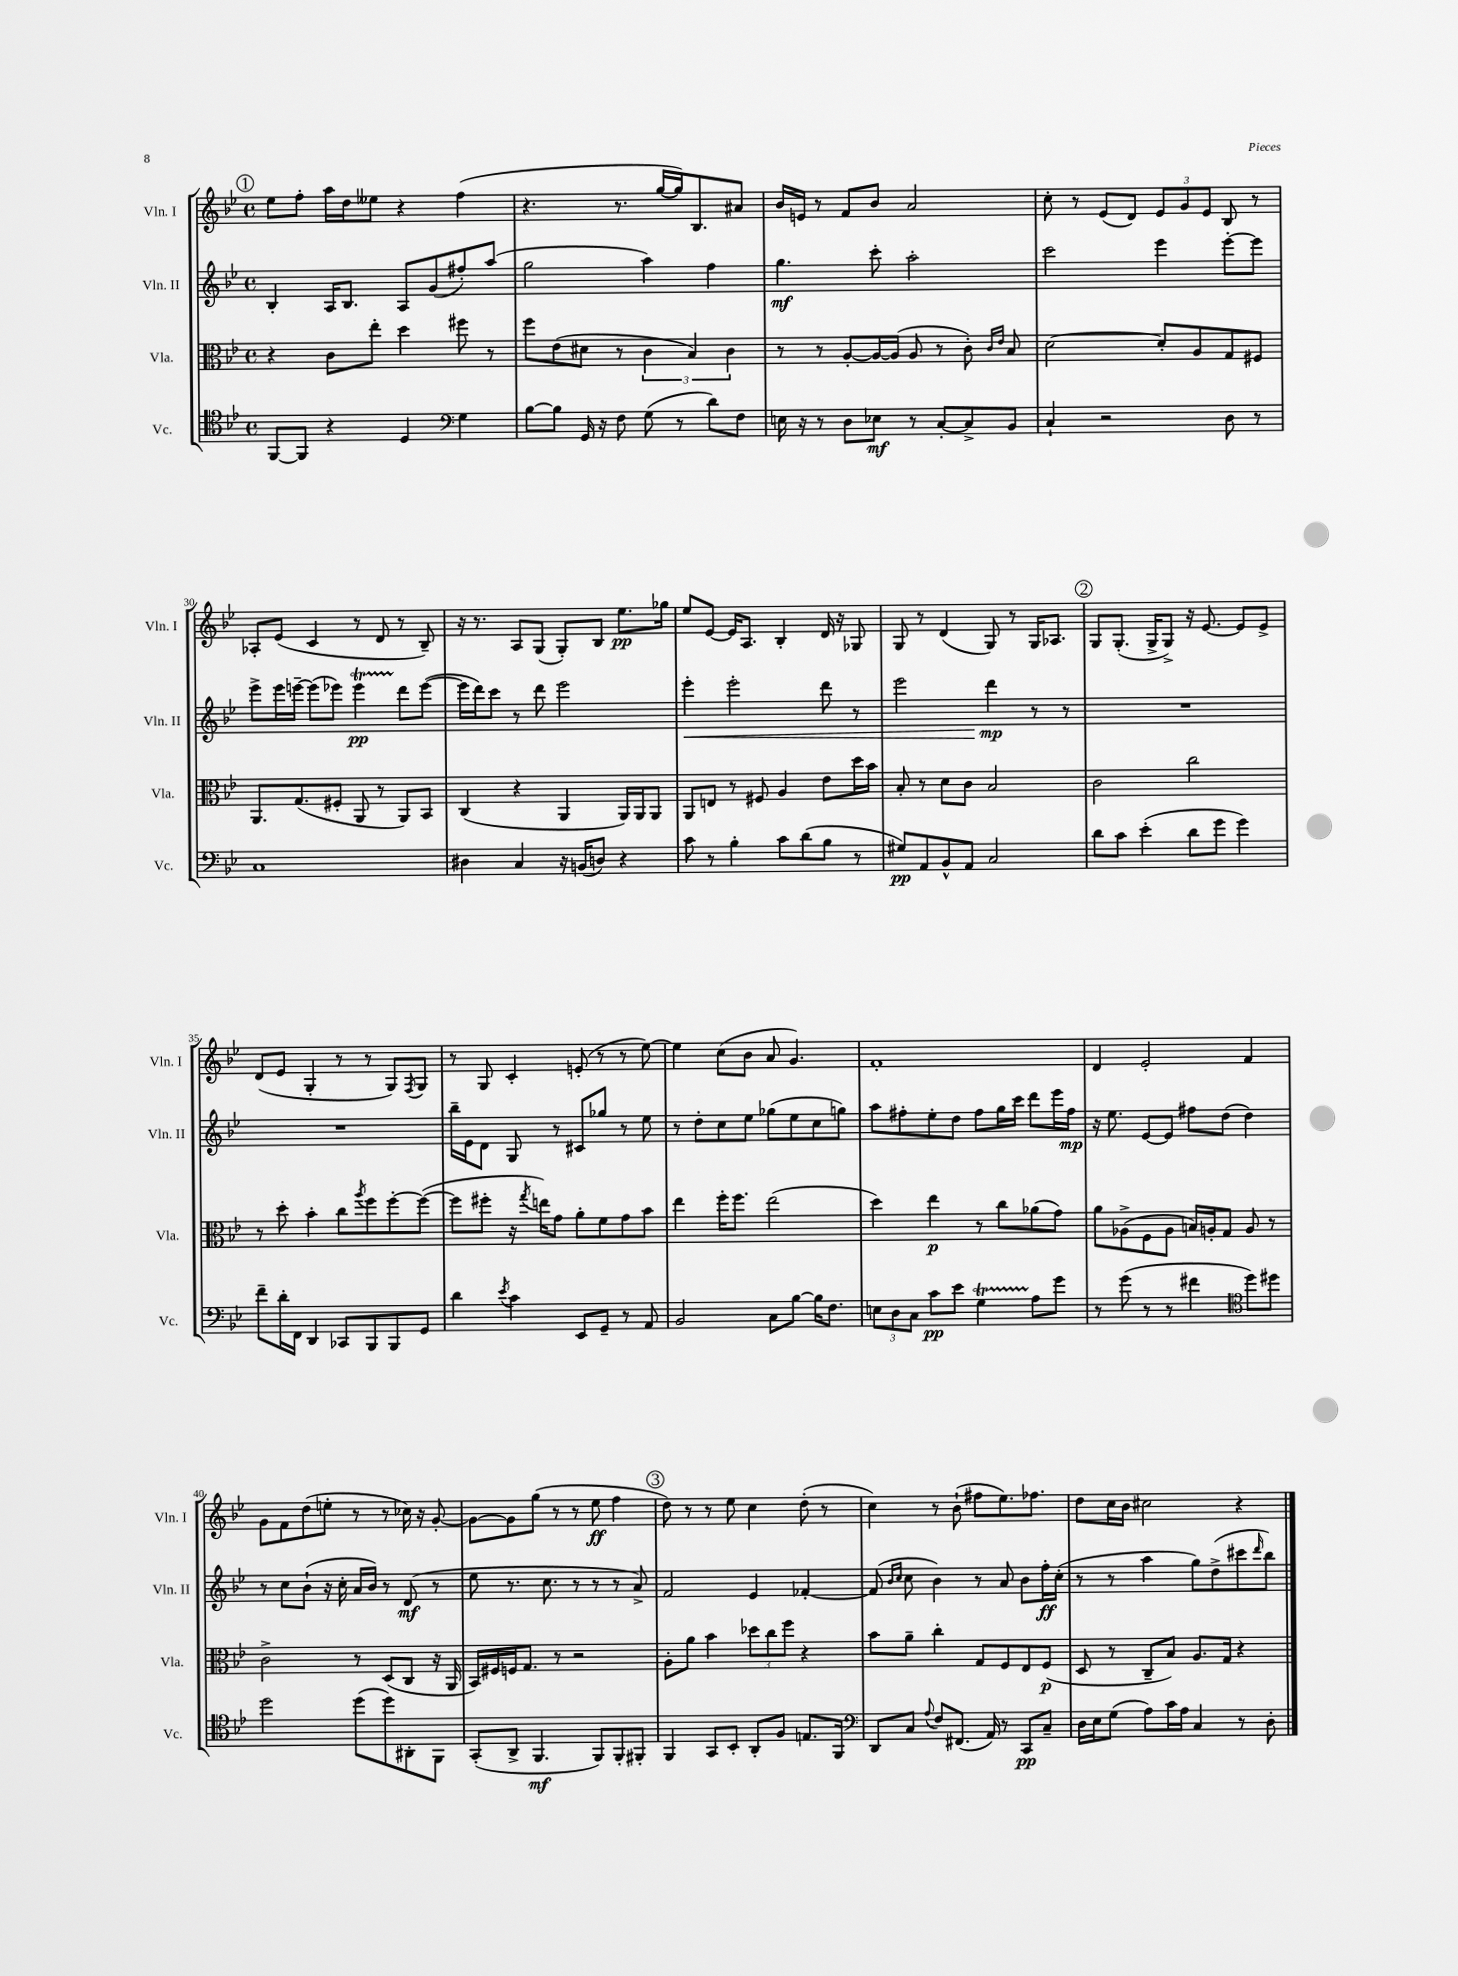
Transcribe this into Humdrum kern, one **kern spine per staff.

**kern	**dynam	**kern	**dynam	**kern	**dynam	**kern	**dynam
*part4	*part4	*part3	*part3	*part2	*part2	*part1	*part1
*staff4	*staff4	*staff3	*staff3	*staff2	*staff2	*staff1	*staff1
*I"Vc.	*	*I"Vla.	*	*I"Vln. II	*	*I"Vln. I	*
*I'Vc.	*	*I'Vla.	*	*I'Vln. II	*	*I'Vln. I	*
*clefC4	*	*clefC3	*	*clefG2	*	*clefG2	*
*k[b-e-]	*	*k[b-e-]	*	*k[b-e-]	*	*k[b-e-]	*
*M4/4	*	*M4/4	*	*M4/4	*	*M4/4	*
*met(c)	*	*met(c)	*	*met(c)	*	*met(c)	*
!!LO:REH:place=s1:t=1
=26	=26	=26	=26	=26	=26	=26	=26
[8FF/L	.	4r	.	4B-'/	.	8ee-\L	.
8FF/J]	.	.	.	.	.	8ff'\J	.
4r	.	8c\L	.	16A/KL	.	16aa\LL	.
.	.	.	.	8.B-/J	.	16dd\J	.
.	.	8ee-'\J	.	.	.	8ee--X\J	.
4D/	.	4dd\	.	8A/L	.	4r	.
.	.	.	.	(8g/	.	.	.
*clefF4	*	*	*	*	*	*	*
4G\	.	8ff#X\	.	8ff#X'/)	.	(4ff\	.
.	.	8r	.	(8aa/J	.	.	.
=27	=27	=27	=27	=27	=27	=27	=27
[8B-\L	.	8ff\L	.	2gg\	.	4.r	.
8B-\J]	.	(8e-\	.	.	.	.	.
16GG/	.	8d#X\J	.	.	.	.	.
16r	.	.	.	.	.	.	.
8F\	.	8r	.	.	.	8.r	.
(8G\	.	6c\	.	4aa\)	.	.	.
.	.	.	.	.	.	[16gg/LL	.
8r	.	.	.	.	.	16gg/J])	.
.	.	6B-/)	.	.	.	.	.
.	.	.	.	.	.	8.B-/	.
8d\L)	.	.	.	4ff\	.	.	.
.	.	6c\	.	.	.	.	.
8F\J	.	.	.	.	.	8a#X/J	.
=28	=28	=28	=28	=28	=28	=28	=28
16En\	.	8r	.	4.gg\	mf	16b-/LL	.
16r	.	.	.	.	.	16en/JJ	.
8r	.	8r	.	.	.	8r	.
8D\L	.	[8A'/L	.	.	.	8f/L	.
8E-X\J	mf	16A/L_	.	8ccc'\	.	8b-/J	.
.	.	(16A/JJ]	.	.	.	.	.
8r	.	8A/	.	2aa'\	.	2a/	.
[8C'/L	.	8r	.	.	.	.	.
8C^/]	.	8c'\)	.	.	.	.	.
.	.	16qqc/LL	.	.	.	.	.
.	.	16qqe-/JJ	.	.	.	.	.
8BB-/J	.	8B-/	.	.	.	.	.
=29	=29	=29	=29	=29	=29	=29	=29
4C`/	.	[2d\	.	2ccc\	.	8cc'\	.
.	.	.	.	.	.	8r	.
2r	.	.	.	.	.	(8e-/L	.
.	.	.	.	.	.	8d/J)	.
.	.	8d'/L]	.	4eee-\	.	12e-/L	.
.	.	.	.	.	.	12g/	.
.	.	8A/	.	.	.	.	.
.	.	.	.	.	.	12e-/J	.
8D\	.	8G/	.	[8eee-'\L	.	8B-/	.
8r	.	8F#X/J	.	8eee-\J]	.	8r	.
!!LO:LB:g=z
=30	=30	=30	=30	=30	=30	=30	=30
1C	.	8.AA/L	.	8eee-^\L	.	8A-X'/L	.
.	.	.	.	16eee-\L	.	(8e-/J	.
.	.	(8.G/	.	[16eeen~\JJ	.	.	.
.	.	.	.	(8eee\L]	.	4c/	.
.	.	8F#X'/J	.	8eee-X\J)	.	.	.
.	.	8AA/	.	4eee-T\	pp	8r	.
.	.	8r	.	.	.	8d/	.
.	.	8AA/L)	.	8ddd\L	.	8r	.
.	.	8BB-/J	.	([8eee-\J	.	8B-~/)	.
=31	=31	=31	=31	=31	=31	=31	=31
4D#X\	.	(4C/	.	16eee-\LL]	.	16r	.
.	.	.	.	16ddd\J)	.	8.r	.
.	.	.	.	8ccc\J	.	.	.
4C/	.	4r	.	8r	.	8A/L	.
.	.	.	.	8ddd\	.	(8G/J	.
16r	.	4AA/	.	2eee-\	.	8G'/L)	.
(16BBn/KL	.	.	.	.	.	.	.
8Dn/J)	.	.	.	.	.	8B-/J	.
4r	.	16AA/LL)	.	.	.	8.ee-\L	pp
.	.	16AA/J	.	.	.	.	.
.	.	8AA/J	.	.	.	.	.
.	.	.	.	.	.	16gg-X\Jk	.
=32	=32	=32	=32	=32	=32	=32	=32
!	!	!	!	!	!LO:HP:b	!	!
8c\	.	8AA/L	.	4eee-'\	<	8ee-/L	.
8r	.	8En/J	.	.	.	[8e-/J	.
4B-'\	.	8r	.	2eee-'\	.	16e-/KL]	.
.	.	.	.	.	.	8.A/J	.
.	.	8F#X/	.	.	.	.	.
8c\L	.	4A/	.	.	.	4B-'/	.
(8d\	.	.	.	.	.	.	.
8B-\J	.	8e-\L	.	8ddd\	.	16d/	.
.	.	.	.	.	.	16r	.
8r	.	16dd\L	.	8r	.	8G-X/	.
.	.	16b-\JJ	.	.	.	.	.
=33	=33	=33	=33	=33	=33	=33	=33
8G#X/L)	pp	8B-'/	.	2eee-\	.	8G/	.
8AA/	.	8r	.	.	.	8r	.
8BB-^^/	.	8d\L	.	.	.	(4d/	.
8AA/J	.	8c\J	.	.	.	.	.
2C/	.	2B-/	.	4ddd\	mp	8G/)	.
.	.	.	.	.	.	8r	.
.	.	.	.	8r	[	16G/KL	.
.	.	.	.	.	.	8.A-X/J	.
.	.	.	.	8r	.	.	.
!!LO:REH:place=s1:t=2
=34	=34	=34	=34	=34	=34	=34	=34
8d\L	.	2c\	.	1r	.	8G/L	.
8c\J	.	.	.	.	.	(8.G'/J	.
(4e-'\	.	.	.	.	.	.	.
.	.	.	.	.	.	16G^/KL	.
.	.	.	.	.	.	8G^/J)	.
8d\L	.	2cc\	.	.	.	16r	.
.	.	.	.	.	.	[8.e-/	.
8g\J	.	.	.	.	.	.	.
4g\)	.	.	.	.	.	8e-/L]	.
.	.	.	.	.	.	8e-^/J	.
!!LO:LB:g=z
=35	=35	=35	=35	=35	=35	=35	=35
8f~\L	.	8r	.	1r	.	(8d/L	.
16d'\L	.	8dd'\	.	.	.	8e-/J	.
16FF\JJ	.	.	.	.	.	.	.
4DD/	.	4b-'\	.	.	.	4G'/	.
8CC-X/L	.	8cc\L	.	.	.	8r	.
.	.	8qaa/	.	.	.	.	.
8BBB-/	.	8ff\	.	.	.	8r	.
8BBB-/	.	[8ff'\	.	.	.	8G/L)	.
.	.	.	.	.	.	8qF/	.
8GG/J	.	(8ff\J_	.	.	.	8G/J	.
=36	=36	=36	=36	=36	=36	=36	=36
4d\	.	8ff\L]	.	16bb-~\LL	.	8r	.
.	.	.	.	16e-\J	.	.	.
.	.	8ff#X'\J	.	8d\J	.	8G/	.
8qe-/	.	.	.	.	.	.	.
4c\	.	16r	.	8G/	.	4c'/	.
.	.	8qgg/	.	.	.	.	.
.	.	16een\KL)	.	.	.	.	.
.	.	8g\J	.	8r	.	.	.
8EE-/L	.	8a'\L	.	8c#X/L	.	(8en'/	.
8GG~/J	.	8f\	.	8gg-X/J	.	8r	.
8r	.	8g\	.	8r	.	8r	.
8AA/	.	8b-\J	.	8ee-\	.	[8ee-\)	.
=37	=37	=37	=37	=37	=37	=37	=37
2BB-/	.	4ee-\	.	8r	.	4ee-\]	.
.	.	.	.	8dd'\L	.	.	.
.	.	16ff'\KL	.	8cc\	.	(8cc\L	.
.	.	8.ff\J	.	.	.	.	.
.	.	.	.	8ee-\J	.	8b-\J	.
8C\L	.	(2ee-\	.	(8gg-X\L	.	8a/	.
[8B-\J	.	.	.	8ee-\	.	4.g/)	.
16B-\KL]	.	.	.	8cc\	.	.	.
8.F\J	.	.	.	.	.	.	.
.	.	.	.	8ggn\J)	.	.	.
=38	=38	=38	=38	=38	=38	=38	=38
12En\L	.	4dd\)	.	8aa\L	.	1f'	.
12D\	.	.	.	.	.	.	.
.	.	.	.	8ff#X'\	.	.	.
12C\J	.	.	.	.	.	.	.
8c\L	pp	4ee-\	p	8ee-'\	.	.	.
8e-\J	.	.	.	8dd\J	.	.	.
4GT\	.	8r	.	8ff#\L	.	.	.
.	.	8cc\L	.	16gg\L	.	.	.
.	.	.	.	16ccc\JJ	.	.	.
8A\L	.	(8a-X\	.	8ddd\L	.	.	.
8g\J	.	8g\J)	.	16eee-\L	.	.	.
.	.	.	.	16ff#\JJ	mp	.	.
=39	=39	=39	=39	=39	=39	=39	=39
8r	.	8a\L	.	16r	.	4d/	.
.	.	.	.	8.ee-\	.	.	.
(8g\	.	(8A-X^\	.	.	.	.	.
8r	.	8F\	.	[8e-/L	.	2e-'/	.
8r	.	8A-\J	.	8e-/J]	.	.	.
4f#X\	.	16Bn/LL)	.	8ff#X\L	.	.	.
.	.	16An'/J	.	.	.	.	.
.	.	8G/J	.	(8dd\J	.	.	.
*clefC4	*	*	*	*	*	*	*
8dd\L)	.	8A/	.	4dd\)	.	4f/	.
8dd#X\J	.	8r	.	.	.	.	.
!!LO:LB:g=z
=40	=40	=40	=40	=40	=40	=40	=40
2dd\	.	2c^\	.	8r	.	8g\L	.
.	.	.	.	8cc\L	.	8f\	.
.	.	.	.	(8b-`\J	.	(8dd\	.
.	.	.	.	16r	.	8een'\J	.
.	.	.	.	16cc'\	.	.	.
(8dd\L	.	8r	.	16a/LL	.	8r	.
.	.	.	.	16b-/JJ)	.	.	.
8dd\)	.	(8D/L	.	8r	.	8r	.
8AA#X'\	.	8C/J	.	(8d/	mf	16cc-X\)	.
.	.	.	.	.	.	16r	.
8FF\J	.	16r	.	8r	.	[8g'/	.
.	.	16AA/	.	.	.	.	.
=41	=41	=41	=41	=41	=41	=41	=41
(8GG'/L	.	16BB-/LL)	.	8ee-\	.	8g\L_	.
.	.	16F#X/	.	.	.	.	.
8AA^/J	.	16Fn/J	.	8.r	.	8g\]	.
.	.	8.G/J	.	.	.	.	.
4.FF/	mf	.	.	.	.	(8gg\J	.
.	.	.	.	8.cc\	.	.	.
.	.	8r	.	.	.	8r	.
.	.	2r	.	8r	.	8r	.
8FF/L)	.	.	.	8r	.	8ee-\	ff
8FF'/	.	.	.	8r	.	4ff\	.
8FF#X'/J	.	.	.	8a^/)	.	.	.
!!LO:REH:place=s1:t=3
=42	=42	=42	=42	=42	=42	=42	=42
4FF/	.	8A'\L	.	2f/	.	8dd\)	.
.	.	8a\J	.	.	.	8r	.
8GG/L	.	4b-\	.	.	.	8r	.
8BB-'/J	.	.	.	.	.	8ee-\	.
8AA'/L	.	12dd-X\L	.	4e-/	.	4cc\	.
.	.	12cc\	.	.	.	.	.
8F/J	.	.	.	.	.	.	.
.	.	12ff\J	.	.	.	.	.
8.En/L	.	4r	.	[4f-X'/	.	(8dd'\	.
.	.	.	.	.	.	8r	.
16FF/Jk	.	.	.	.	.	.	.
=43	=43	=43	=43	=43	=43	=43	=43
*clefF4	*	*	*	*	*	*	*
8DD/L	.	8b-\L	.	(8f-/]	.	4cc\)	.
.	.	.	.	16qqb-/LL	.	.	.
.	.	.	.	16qqcc/JJ	.	.	.
8C/J	.	8a~\J	.	8cc\	.	.	.
8qqA/	.	.	.	.	.	.	.
8F/L	.	4cc'\	.	4b-\)	.	8r	.
(8.FF#X/J	.	.	.	.	.	(8b-`\	.
.	.	8G/L	.	8r	.	8ff#X\L	.
16AA/)	.	.	.	.	.	.	.
8r	.	8F/	.	8a/	.	8.ee-\)	.
8CC/L	pp	8E-/	.	8b-\L	.	.	.
.	.	.	.	.	.	8.ff-X\J	.
8C~/J	.	(8F/J	p	16ff'\L	ff	.	.
.	.	.	.	(16cc'\JJ	.	.	.
=44	=44	=44	=44	=44	=44	=44	=44
16D\LL	.	8D/	.	8r	.	8dd\L	.
16E-\J	.	.	.	.	.	.	.
(8G\J	.	8r	.	8r	.	16cc\L	.
.	.	.	.	.	.	16b-\JJ	.
8A\L)	.	8C~/L	.	4aa\	.	2cc#X\	.
16c\L	.	8B-/J)	.	.	.	.	.
16A\JJ	.	.	.	.	.	.	.
4C/	.	8.A/L	.	8gg\L)	.	.	.
.	.	.	.	(8dd^\	.	.	.
.	.	16G/Jk	.	.	.	.	.
8r	.	4r	.	8ccc#X\	.	4r	.
.	.	.	.	16qqddd/	.	.	.
8D'\	.	.	.	8bb-\J)	.	.	.
==	==	==	==	==	==	==	==
*-	*-	*-	*-	*-	*-	*-	*-
